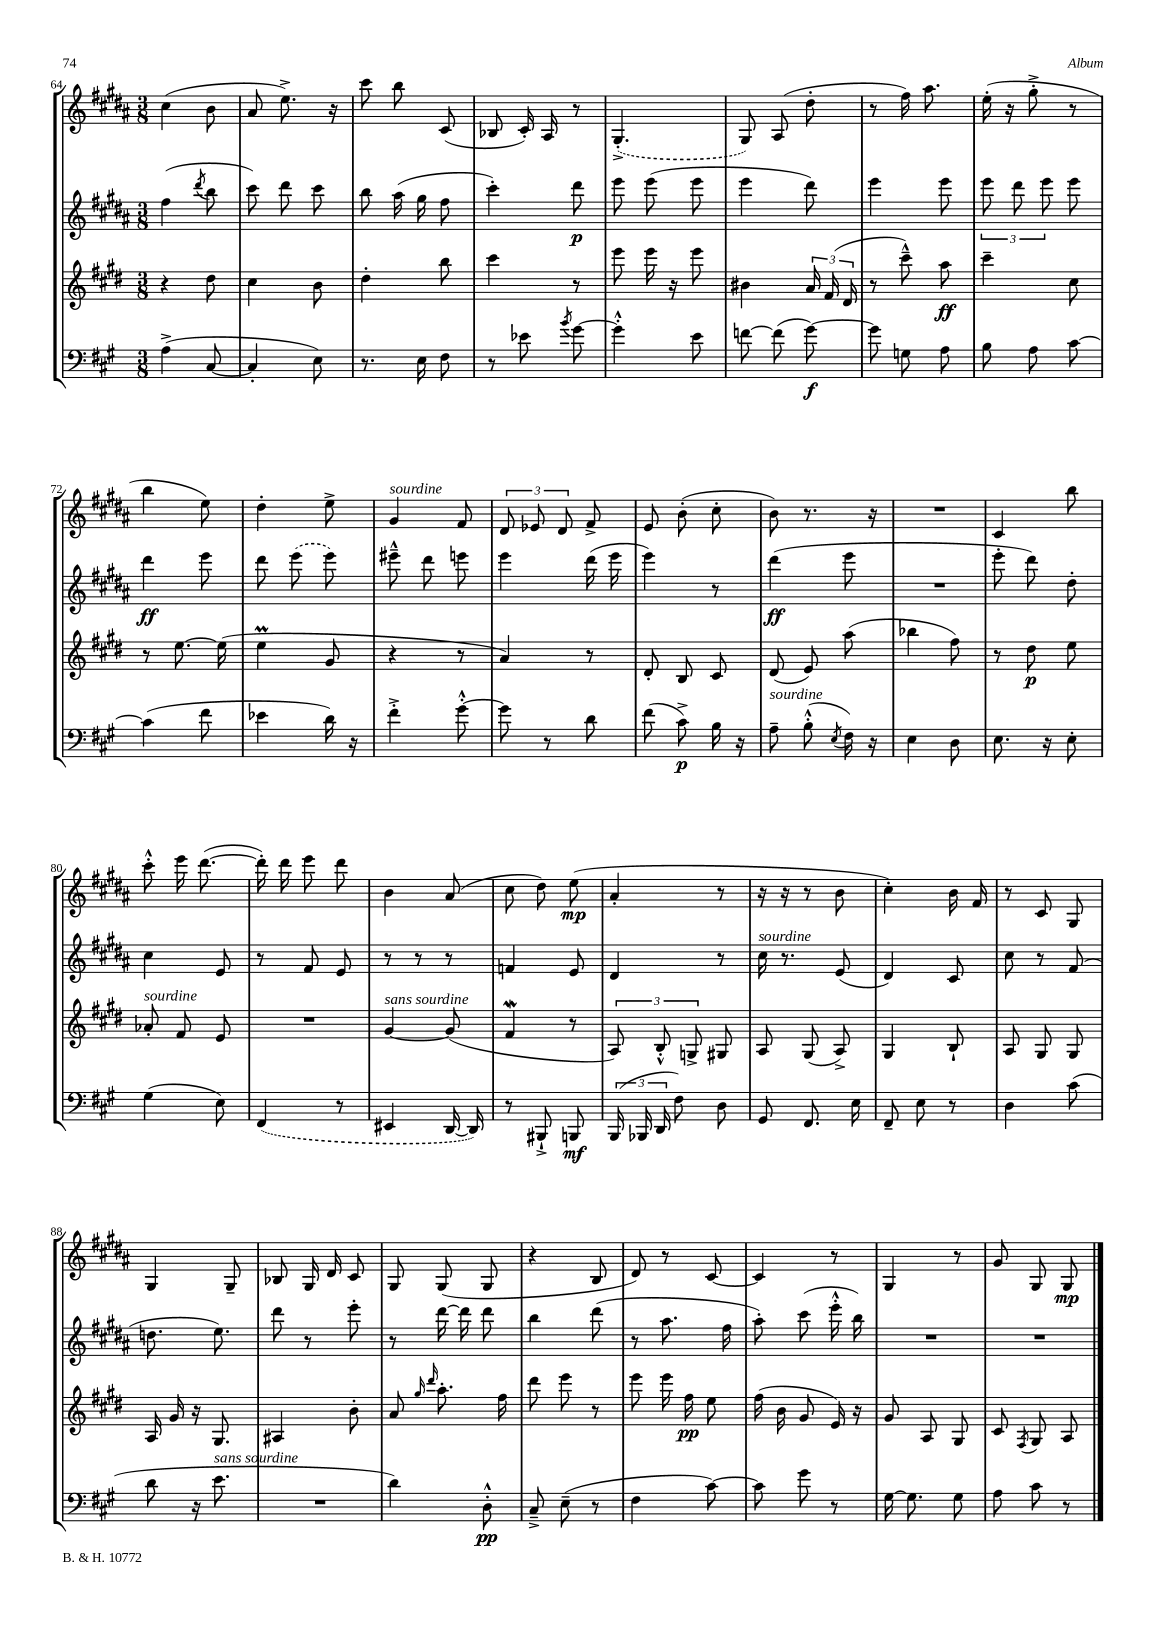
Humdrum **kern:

**kern	**kern	**kern	**kern
*staff4	*staff3	*staff2	*staff1
*clefF4	*clefG2	*clefG2	*clefG2
*k[f#c#g#]	*k[f#c#g#d#]	*k[f#c#g#d#a#]	*k[f#c#g#d#a#]
*M3/8	*M3/8	*M3/8	*M3/8
(4A^\	4r	(4ff#\	(4cc#\
.	.	8qddd#/	.
[8C#/	8dd#\	8bb\	8b\
=	=	=	=
4C#'/]	4cc#\	8ccc#\)	8a#/
.	.	8ddd#\	8.ee^\)
8E\)	8b\	8ccc#\	.
.	.	.	16r
=	=	=	=
8.r	4dd#'\	8bb\	8ccc#\
.	.	(16aa#\	8bb\
16E\	.	16gg#\	.
8F#\	8bb\	8ff#\	(8c#/
=	=	=	=
8r	4ccc#\	4ccc#'\)	8B-/
8e-\	.	.	16c#'/)
.	.	.	16A#/
8qb/	.	.	.
[8g#\	8r	8ddd#\	8r
=	=	=	=
4g#'^^\]	8eee\	8eee\	(4.G#'^/
.	16eee\	(8eee\	.
.	16r	.	.
8e\	8eee\	8eee\	.
=	=	=	=
[8f\	4b#\	4eee\	8G#/)
(8f\]	.	.	(8A#/
[8g#\)	24a/	8ddd#\)	8dd#'\
.	(24f#/	.	.
.	24d#/	.	.
=	=	=	=
8g#\]	8r	4eee\	8r
8G\	8ccc#~^^\)	.	16ff#\)
.	.	.	8.aa#\
8A\	8aa\	8eee\	.
=	=	=	=
8B\	4ccc#~\	12eee\	(16ee'\
.	.	.	16r
.	.	12ddd#\	.
8A\	.	.	8gg#'^\
.	.	12eee\	.
[8c#\	8cc#\	8eee\	8r
=	=	=	=
(4c#\]	8r	4ddd#\	4bb\
.	[8.ee\	.	.
8f#\	.	8eee\	8ee\)
.	(16ee\]	.	.
=	=	=	=
4e-\	4ee\	8ddd#\	4dd#'\
.	.	(8eee\	.
16d\)	8g#/	8eee\)	8ee^\
16r	.	.	.
=	=	=	=
4f#'^\	4r	8eee#~^^\	4g#/
.	.	8ddd#\	.
[8g#'^^\	8r	8eee\	8f#/
=	=	=	=
8g#\]	4a/)	4eee\	12d#/
.	.	.	12e-/
8r	.	.	.
.	.	.	12d#/
8d\	8r	(16ddd#\	8f#^/
.	.	16eee\	.
=	=	=	=
(8f#\	8d#'/	4eee\)	8e/
8c#^\)	8B/	.	(8b'\
16B\	8c#/	8r	8cc#'\
16r	.	.	.
=	=	=	=
8A~\	(8d#/	(4ddd#\	8b\)
(8B'^^\	8e/)	.	8.r
8qE/	.	.	.
16F#\)	(8aa\	8eee\	.
16r	.	.	16r
=	=	=	=
4E\	4bb-\	4.r	4.r
8D\	8ff#\)	.	.
=	=	=	=
8.E\	8r	8eee'\	4c#/
.	8dd#\	8ddd#\)	.
16r	.	.	.
8E'\	8ee\	8dd#'\	8bb\
=	=	=	=
(4G#\	8a-'/	4cc#\	8ccc#'^^\
.	8f#/	.	16eee\
.	.	.	([8.ddd#\
8E\)	8e/	8e/	.
=	=	=	=
(4FF#/	4.r	8r	16ddd#'\])
.	.	.	16ddd#\
.	.	8f#/	8eee\
8r	.	8e/	8ddd#\
=	=	=	=
4EE#/	[4g#/	8r	4b\
.	.	8r	.
[16DD/	(8g#/]	8r	(8a#/
16DD/])	.	.	.
=	=	=	=
8r	4f#/	4f/	8cc#\
8BBB#`^/	.	.	8dd#\)
8BBB/	8r	8e/	(8ee\
=	=	=	=
(24BBB/	12A/)	4d#/	4a#'/
24BBB-/	.	.	.
24DD/	12B'^^/	.	.
8F#\)	.	.	.
.	12G^/	.	.
8D\	8G#/	8r	8r
=	=	=	=
8GG#/	8A/	16cc#\	16r
.	.	8.r	16r
8.FF#/	(8G#/	.	8r
.	8A^/)	(8e/	8b\
16E\	.	.	.
=	=	=	=
8FF#~/	4G#/	4d#/)	4cc#'\)
8E\	.	.	.
8r	8B`/	8c#/	16b\
.	.	.	16f#/
=	=	=	=
4D\	8A/	8cc#\	8r
.	8G#/	8r	8c#/
(8c#\	8G#/	(8f#/	8G#/
=	=	=	=
8d\	16A/	8.dd\	4G#/
.	16g#/	.	.
16r	16r	.	.
8.e\	8.G#/	8.ee\)	.
.	.	.	8G#~/
=	=	=	=
4.r	4A#/	8ddd#\	8B-/
.	.	8r	16G#/
.	.	.	16d#/
.	8b'\	8eee'\	8c#/
=	=	=	=
4d\)	8a/	8r	8G#/
.	16qqgg#/	.	.
.	16qqddd#/	.	.
.	8.aa'\	[16ddd#\	(8G#/
.	.	16ddd#\]	.
8D'^^\	.	8ddd#\	8G#/
.	16ff#\	.	.
=	=	=	=
8C#~^/	8ddd#\	4bb\	4r
(8E~\	8eee\	.	.
8r	8r	(8ddd#\	8B/
=	=	=	=
4F#\	8eee\	8r	8d#/)
.	16eee\	8.aa#\	8r
.	16ff#\	.	.
[8c#\)	8ee\	.	[8c#/
.	.	16ff#\	.
=	=	=	=
8c#\]	(16ff#\	8aa#'\)	4c#/]
.	16b\	.	.
8g#\	8g#/	(8ccc#\	.
8r	16e/)	16eee'^^\	8r
.	16r	16bb\)	.
=	=	=	=
[16G#\	8g#/	4.r	4G#/
8.G#\]	.	.	.
.	8A/	.	.
8G#\	8G#/	.	8r
=	=	=	=
8A\	8c#/	4.r	8g#/
.	8qF#/	.	.
8c#\	8G#/	.	8G#/
8r	8A/	.	8G#/
==	==	==	==
*-	*-	*-	*-
